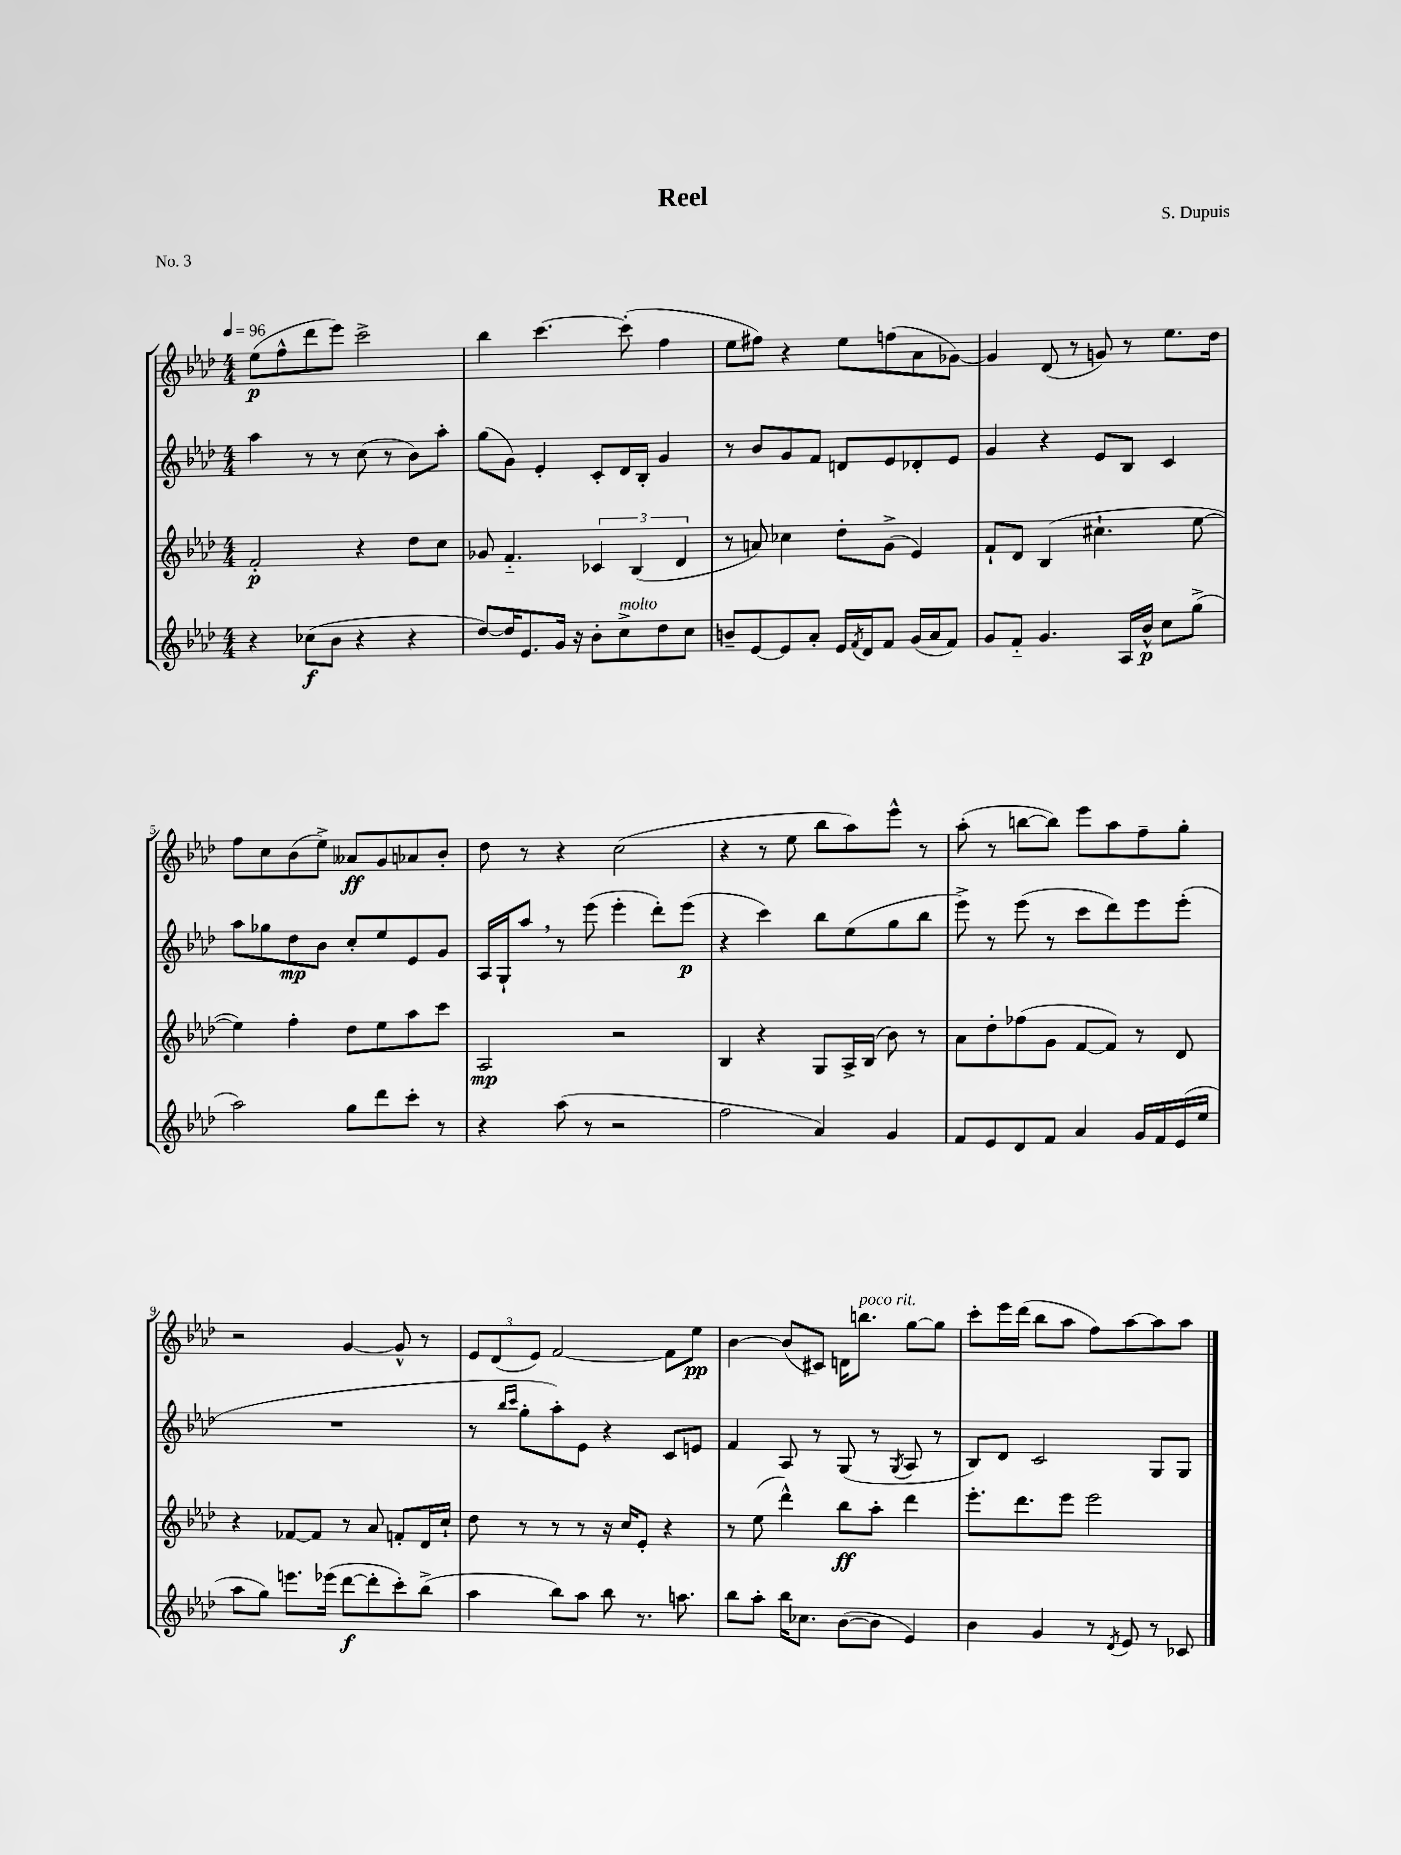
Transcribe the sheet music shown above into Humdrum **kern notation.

**kern	**kern	**kern	**kern
*staff4	*staff3	*staff2	*staff1
*clefG2	*clefG2	*clefG2	*clefG2
*k[b-e-a-d-]	*k[b-e-a-d-]	*k[b-e-a-d-]	*k[b-e-a-d-]
*M4/4	*M4/4	*M4/4	*M4/4
*MM96	*MM96	*MM96	*MM96
4r	2f'	4aa-	(8ee-
.	.	.	8ff^^
(8cc-	.	8r	8ddd-
8b-	.	8r	8eee-)
4r	4r	(8cc	2ccc^
.	.	8r	.
4r	8dd-	8b-)	.
.	8cc	8aa-'	.
=	=	=	=
[8dd-)	8g-	(8gg	4bb-
16dd-]	4.f'~	8g)	.
8.e-	.	.	.
.	.	4e-'	[4.ccc
16g	.	.	.
16r	.	.	.
8b-'	6c-	8c'	.
8cc^	.	16d-	(8ccc']
.	(6B-	.	.
.	.	16B-'	.
8dd-	.	4g	4ff
.	6d-	.	.
8cc	.	.	.
=	=	=	=
8b~	8r	8r	8ee-
[8e-	8a)	8b-	8ff#)
8e-]	4cc-	8g	4r
8a-'	.	8f	.
16e-	8dd-'	8d	8ee-
8qf	.	.	.
16d-	.	.	.
8f	(8g^	8e-	(8ff
(16g	4e-)	8d-'	8a-
16a-	.	.	.
8f)	.	8e-	[8g-)
=	=	=	=
8g	8f`	4g	4g-]
8f'~	8d-	.	.
4.g	(4B-	4r	(8d-
.	.	.	8r
.	4.cc#`	8e-	8g)
16A-	.	8B-	8r
16b-^^	.	.	.
8cc	.	4c	8.ee-
(8gg^	[8ee-	.	.
.	.	.	16dd-
=	=	=	=
2aa-)	4ee-])	8aa-	8ff
.	.	8gg-	8cc
.	4ff'	8dd-	(8b-
.	.	8b-	8ee-^)
8gg	8dd-	8cc'	8a--
8ddd-	8ee-	8ee-	8g
8ccc'	8aa-	8e-	8a-
8r	8ccc	8g	8b-'
=	=	=	=
4r	2A-	16A-	8dd-
.	.	16G`	.
.	.	8aa-	8r
(8aa-	.	8r	4r
8r	.	(8eee-	.
2r	2r	4eee-'	(2cc
.	.	8ddd-')	.
.	.	(8eee-	.
=	=	=	=
2ff	4B-	4r	4r
.	4r	4ccc)	8r
.	.	.	8ee-
4a-)	8G	8bb-	8bb-
.	16A-^	(8ee-	8aa-)
.	(16B-	.	.
4g	8b-)	8gg	8eee-^^
.	8r	8bb-	8r
=	=	=	=
8f	8a-	8eee-^)	(8aa-'
8e-	8dd-'	8r	8r
8d-	(8ff-	(8eee-	[8bb
8f	8g	8r	8bb])
4a-	[8f	8ccc	8eee-
.	8f])	8ddd-)	8aa-
16g	8r	8eee-	8ff~
16f	.	.	.
(16e-	8d-	(8eee-'	8gg'
16ee-	.	.	.
=	=	=	=
8aa-	4r	1r	2r
8gg)	.	.	.
8.eee	[8f-	.	.
.	8f-]	.	.
(16eee-	.	.	.
[8ddd-	8r	.	[4g
8ddd-']	8a-	.	.
8ccc')	8f'	.	8g^^]
(8bb-^	16d-	.	8r
.	16cc`	.	.
=	=	=	=
4aa-	8dd-	8r	12e-
.	.	.	(12d-
.	.	16qqbb-	.
.	.	16qqccc	.
.	8r	8gg'	.
.	.	.	12e-)
8bb-)	8r	8aa-')	[2f
8aa-	8r	8e-	.
8bb-	16r	4r	.
.	16cc	.	.
8.r	8e-'	.	.
.	4r	8c	8f]
8.aa	.	.	.
.	.	8e	8ee-
=	=	=	=
8bb-	8r	4f	[4b-
8aa-'	(8ee-	.	.
16bb-	4ddd-^^)	8A-	(8b-]
8.cc-	.	.	.
.	.	8r	8c#)
([8b-	8bb-	(8G	16d
.	.	.	8.bb
8b-]	8aa-'	8r	.
.	.	8qG	.
4e-)	4ddd-	8A-	[8gg
.	.	8r	8gg]
=	=	=	=
4b-	8.eee-'	8B-)	8ccc'
.	.	8d-	16eee-
.	8.ddd-	.	(16ddd-
4g	.	2c	8bb-
.	8eee-	.	8aa-
8r	2eee-	.	8ff)
8qd-	.	.	.
8e-	.	.	[8aa-
8r	.	8G	8aa-]
8c-	.	8G	8aa-
==	==	==	==
*-	*-	*-	*-
